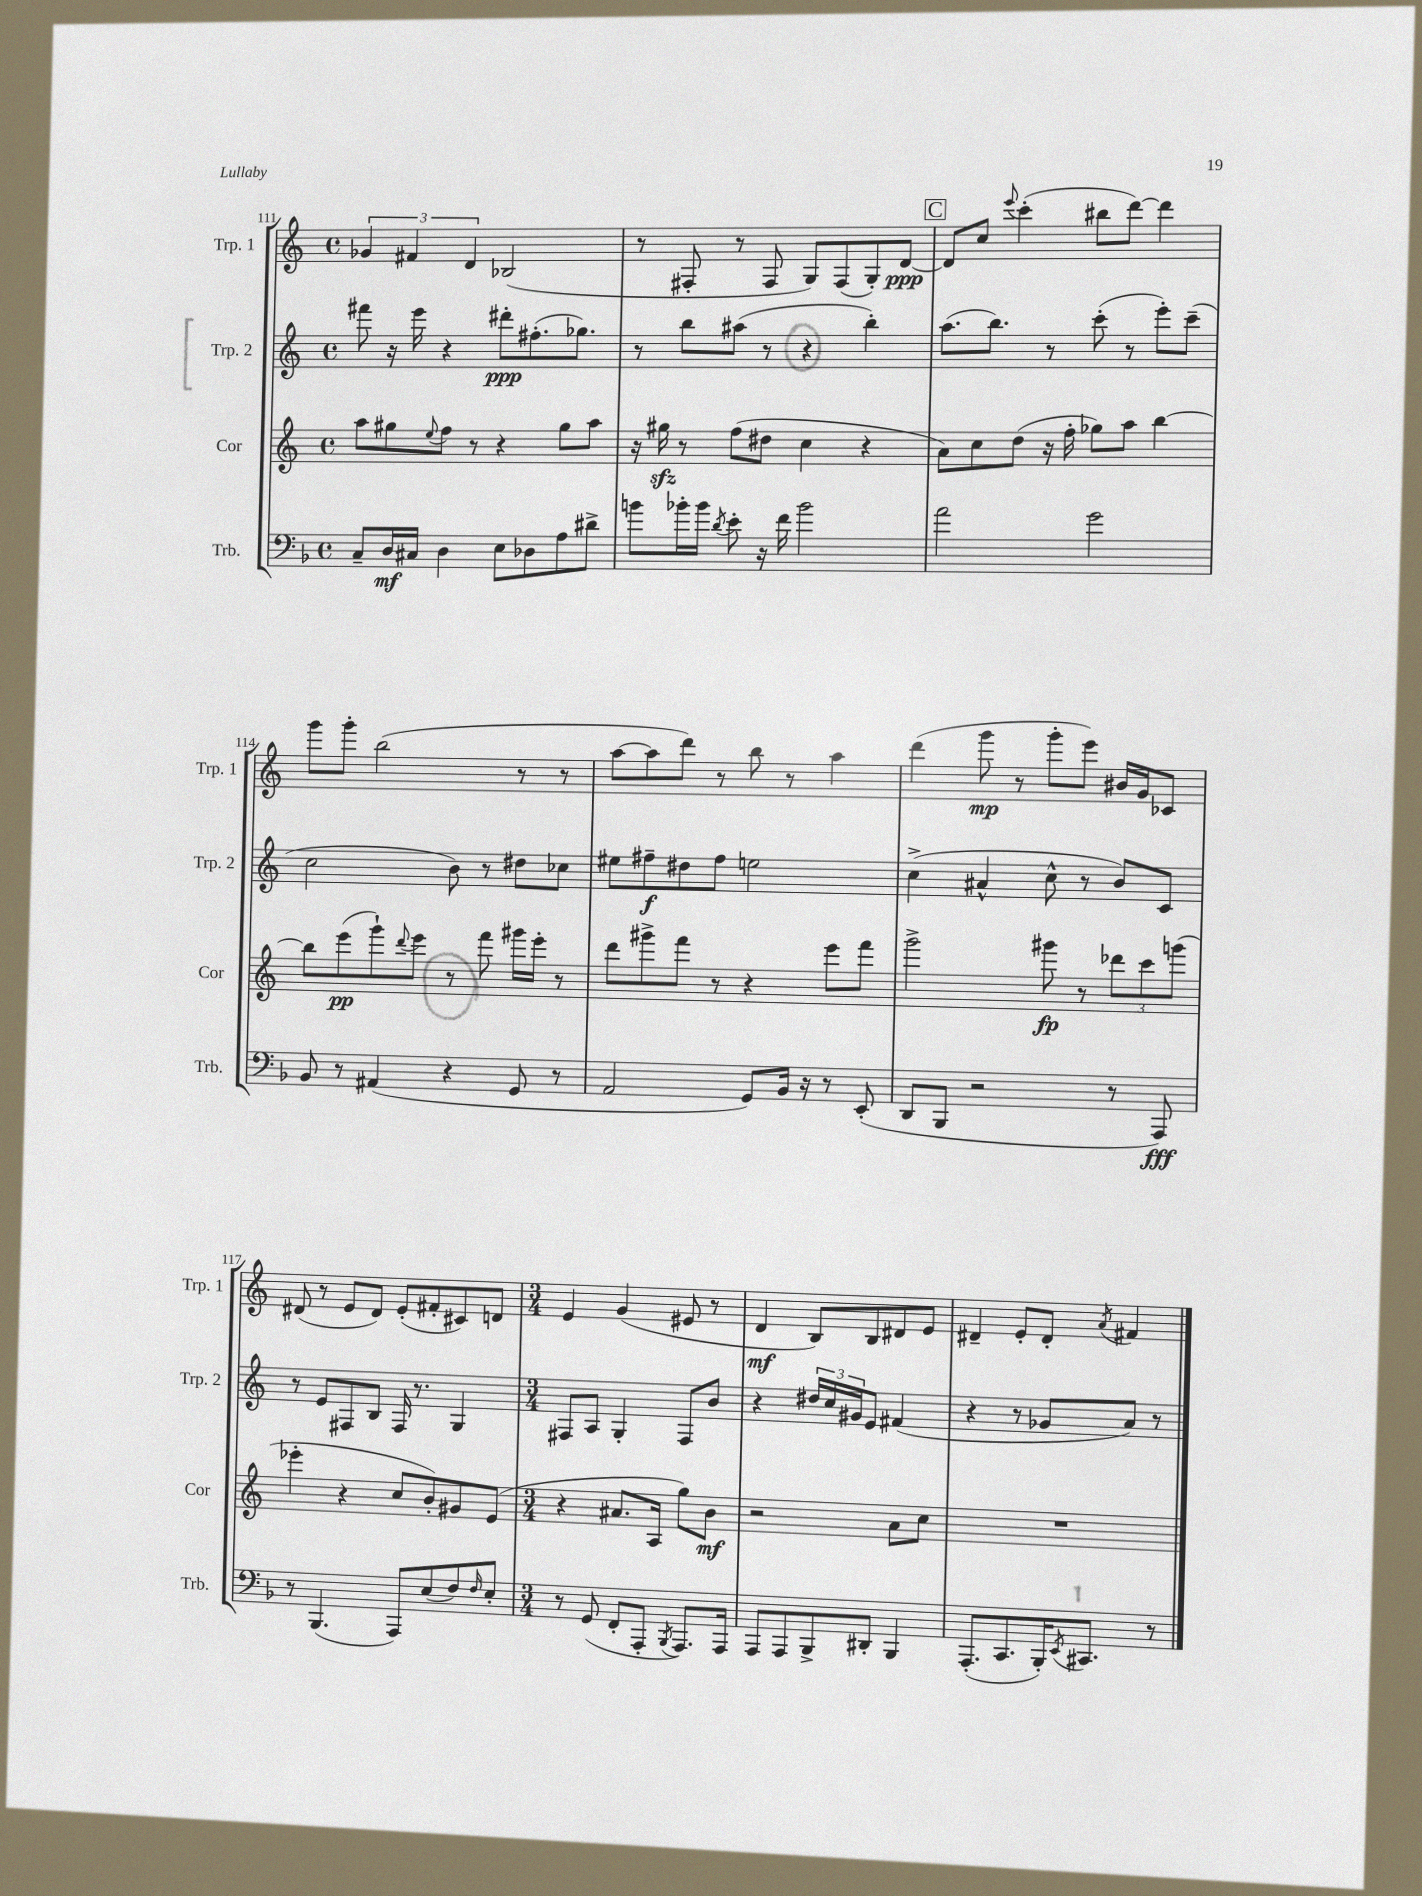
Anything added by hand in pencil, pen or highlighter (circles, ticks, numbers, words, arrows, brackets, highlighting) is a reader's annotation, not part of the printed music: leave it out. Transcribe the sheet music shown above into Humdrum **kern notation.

**kern	**kern	**kern	**kern
*staff4	*staff3	*staff2	*staff1
*clefF4	*clefG2	*clefG2	*clefG2
*k[b-]	*k[]	*k[]	*k[]
*M4/4	*M4/4	*M4/4	*M4/4
*met(c)	*met(c)	*met(c)	*met(c)
8C~	8aa	8fff#	6g-
16D	8gg#	16r	.
.	.	.	6f#
16C#	.	16eee	.
.	8qqee	.	.
4D	8ff	4r	.
.	.	.	6d
.	8r	.	.
8E	4r	8ddd#'	(2B-
8D-	.	(8.ff#'	.
8A	8gg#	.	.
.	.	8.gg-)	.
8d#^	8aa	.	.
=	=	=	=
8b	16r	8r	8r
.	16gg#	.	.
16b-'	8r	8bb	8F#'
16b-	.	.	.
8qd	.	.	.
8e'	(8ff	(8aa#	8r
16r	8dd#	8r	8F#
16f	.	.	.
2b-	4cc	4r	8G)
.	.	.	(8F#
.	4r	4bb')	8G')
.	.	.	[8d
=	=	=	=
2a	8a)	(8.aa	8d]
.	8cc	.	8cc
.	.	8.bb)	.
.	.	.	8qqeee
.	(8dd	.	(4ccc'
.	16r	8r	.
.	16ff'	.	.
2g	8gg-)	(8ccc'	8bb#
.	8aa	8r	[8ddd)
.	[4bb	8eee')	4ddd]
.	.	(8ccc~	.
=	=	=	=
8BB-	8bb]	2cc	8ggg
8r	(8eee	.	8ggg'
(4AA#	8ggg`)	.	(2bb
.	8qqddd	.	.
.	8eee	.	.
4r	8r	8b)	.
.	8fff	8r	.
8GG	16ggg#	8dd#	8r
.	16eee'	.	.
8r	8r	8cc-	8r
=	=	=	=
2AA	8ddd	8ee#	[8aa
.	8ggg#^	8ff#~	8aa]
.	8fff	8dd#	8ddd)
.	8r	8ff#	8r
8GG)	4r	2ee	8bb
16BB-	.	.	8r
16r	.	.	.
8r	8eee	.	4aa
(8EE'	8fff	.	.
=	=	=	=
8DD	2ggg^	(4cc^	(4ddd
8BBB-	.	.	.
2r	.	4a#^^	8ggg
.	.	.	8r
.	8ggg#	8cc^^	8ggg'
.	8r	8r	8eee)
8r	12ddd-	8b)	16b#
.	.	.	16g
.	12ccc	.	.
8AAA)	.	8c	8c-
.	(12ggg	.	.
=	=	=	=
8r	4eee-'	8r	(8d#
(4.BBB-	.	8e	8r
.	4r	8F#	8e
.	.	8B	8d#)
8AAA)	8cc	16F#	(8e'
.	.	8.r	.
(8E	8b')	.	8f#'
8F)	8g#	4G	8c#)
16qqF	.	.	.
8E'	(8e	.	8d
=	=	=	=
*M3/4	*M3/4	*M3/4	*M3/4
8r	4r	8F#	4e
(8GG	.	8A	.
8FF'	8.a#	4G'	(4g
8AAA'	.	.	.
.	16A	.	.
8qBBB-	.	.	.
8.AAA)	8gg)	8F#	8e#
.	8b	8b	8r
16AAA	.	.	.
=	=	=	=
8AAA	2r	4r	4d
8AAA	.	.	.
8BBB-^	.	24dd#	8B)
.	.	24cc	.
.	.	24g#	.
8DD#'	.	8e	8B
4BBB-	8a	(4f#	8d#
.	8cc	.	8e
=	=	=	=
(8.AAA'	2.r	4r	4d#~
8.CC	.	.	.
.	.	8r	8e'
16BBB-')	.	8g-	8d#'
8qEE	.	.	.
8.CC#	.	.	.
.	.	.	8qa
.	.	8a)	4f#
8r	.	8r	.
==	==	==	==
*-	*-	*-	*-
